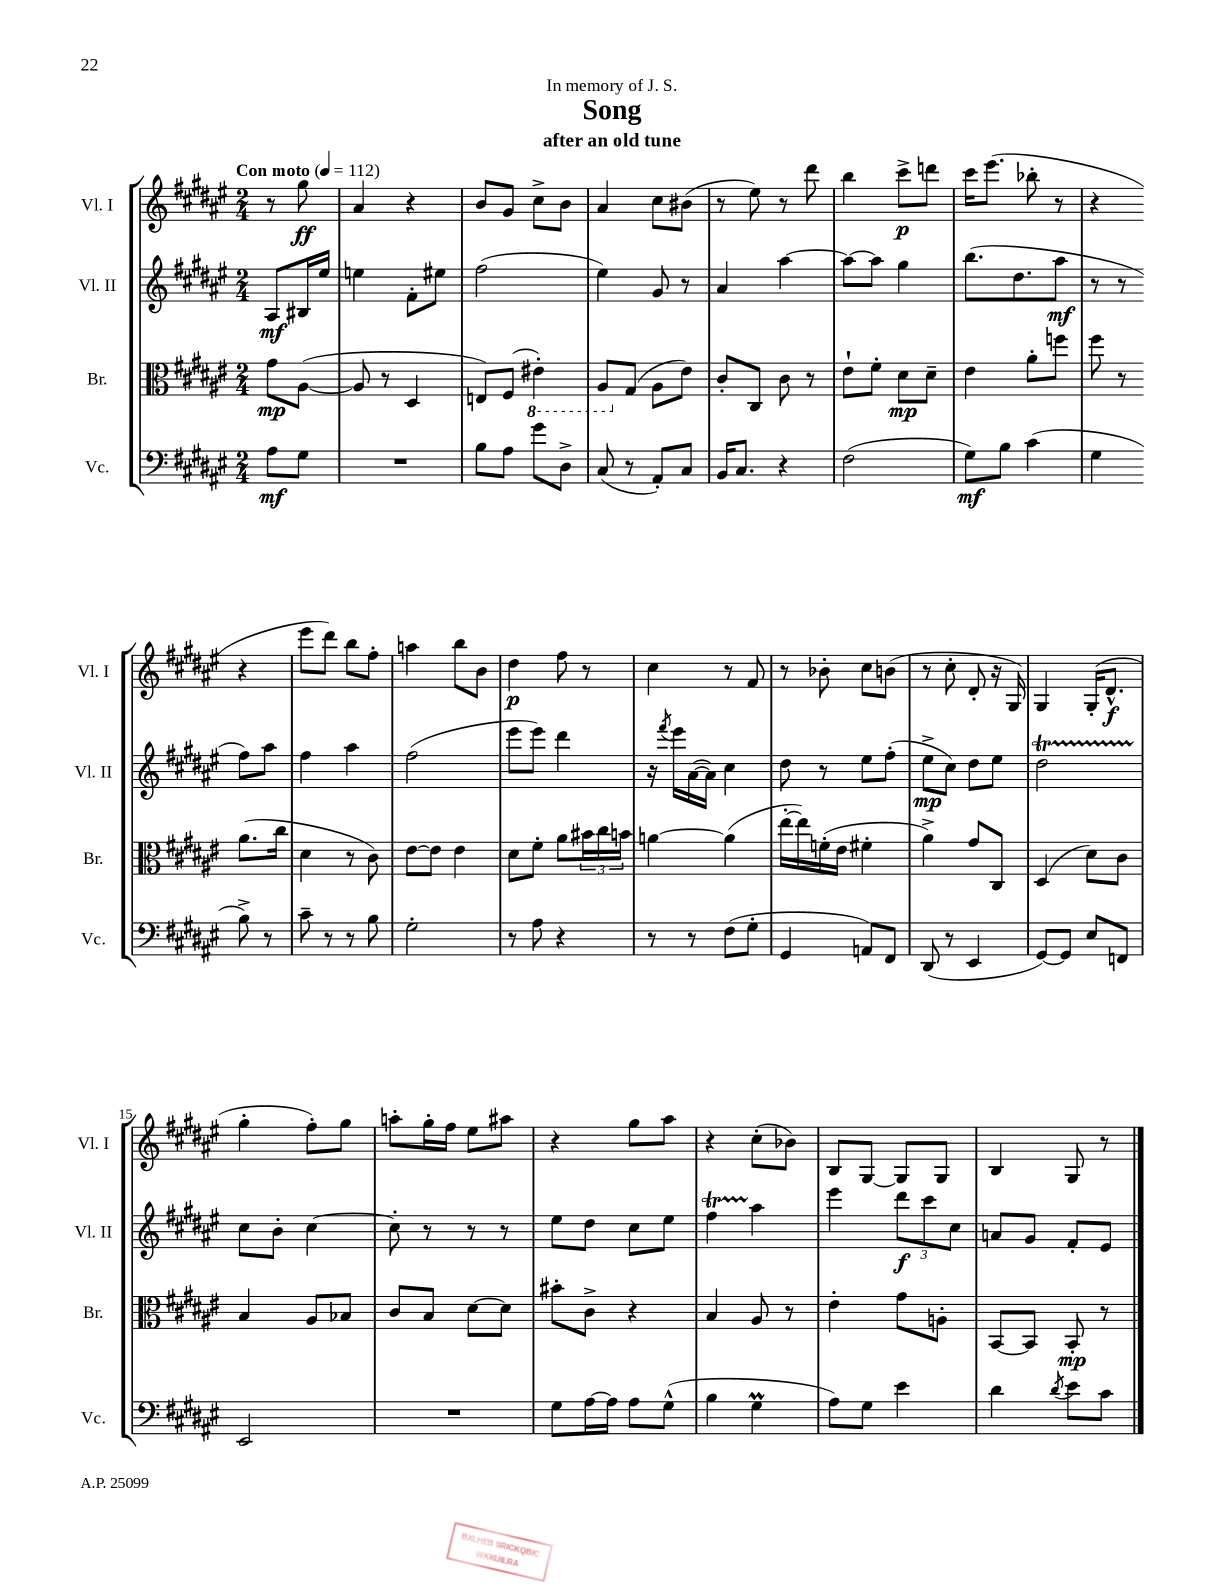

**kern	**kern	**kern	**kern
*staff4	*staff3	*staff2	*staff1
*clefF4	*clefC3	*clefG2	*clefG2
*k[f#c#g#d#a#e#]	*k[f#c#g#d#a#e#]	*k[f#c#g#d#a#e#]	*k[f#c#g#d#a#e#]
*M2/4	*M2/4	*M2/4	*M2/4
*MM112	*MM112	*MM112	*MM112
8A#\L	8g#\L	8A#/L	8r
8G#\J	([8A#\J	16B#/L	8gg#\
.	.	16ee#/JJ	.
=	=	=	=
2r	8A#/]	4ee\	4a#/
.	8r	.	.
.	4D#/	8f#'\L	4r
.	.	8ee#\J	.
=	=	=	=
8B\L	8E/L)	(2ff#\	8b/L
8A#\J	(8F#/J	.	8g#/J
8g#\L	4E#'\)	.	8cc#^\L
8D#^\J	.	.	8b\J
=	=	=	=
(8C#/	8AA#/L	4ee#\)	4a#/
8r	(8G#/J	.	.
8AA#'/L)	8A#\L	8g#/	8cc#\L
8C#/J	8e#\J)	8r	(8b#\J
=	=	=	=
16BB/LK	8c#'/L	4a#/	8r
8.C#/J	.	.	.
.	8C#/J	.	8ee#\)
4r	8c#\	[4aa#\	8r
.	8r	.	8ddd#\
=	=	=	=
(2F#\	8e#`\L	8aa#\_L	4bb\
.	8f#'\J	8aa#\]J	.
.	8d#\L	4gg#\	8ccc#^\L
.	8d#~\J	.	8ddd\J
=	=	=	=
8G#\L)	4e#\	(8.bb\L	16ccc#\LK
.	.	.	(8.eee#\J
8B\J	.	.	.
.	.	8.dd#\	.
(4c#\	8a#'\L	.	8bb-'\
.	8ff\J	8aa#\J	8r
=	=	=	=
4G#\	8ff#\	8r	4r
.	8r	8r	.
8B^\)	(8.a#\L	8ff#\L)	4r
8r	.	8aa#\J	.
.	16cc#\Jk	.	.
=	=	=	=
8c#~\	4d#\	4ff#\	8eee#\L
8r	.	.	8ddd#\J)
8r	8r	4aa#\	8bb\L
8B\	8c#\)	.	8ff#'\J
=	=	=	=
2G#'\	[8e#\L	(2ff#\	4aa\
.	8e#\]J	.	.
.	4e#\	.	8bb\L
.	.	.	8b\J
=	=	=	=
8r	8d#\L	8eee#\L	4dd#\
8A#\	8f#'\J	8eee#\J)	.
4r	8a#\L	4ddd#\	8ff#\
.	24b#\L	.	8r
.	24cc#\	.	.
.	24b\JJ	.	.
=	=	=	=
8r	[4a\	16r	4cc#\
.	.	8qfff#/	.
.	.	16eee#\LL	.
8r	.	([16a#\	.
.	.	16a#\]JJ)	.
(8F#\L	(4a\]	4cc#\	8r
8G#'\J	.	.	8f#/
=	=	=	=
4GG#/	[16ee#'\LL	8dd#\	8r
.	16ee#\])	.	.
.	(16f'\	8r	8b-'\
.	16e#\JJ	.	.
8AA/L)	4f#'\	8ee#\L	8cc#\L
8FF#/J	.	(8ff#'\J	(8b\J
=	=	=	=
(8DD#/	4a#^\)	8ee#^\L	8r
8r	.	8cc#\J)	8cc#'\
4EE#/	8g#/L	8dd#\L	8d#'/
.	8C#/J	8ee#\J	16r
.	.	.	16G#/)
=	=	=	=
[8GG#/L)	(4D#/	2dd#\	4G#/
8GG#/]J	.	.	.
8E#/L	8d#\L)	.	(16G#'/LK
.	.	.	8.d#^^/J
8FF/J	8c#\J	.	.
=	=	=	=
2EE#/	4B/	8cc#\L	4gg#'\
.	.	8b'\J	.
.	8A#/L	[4cc#\	8ff#'\L)
.	8B-/J	.	8gg#\J
=	=	=	=
2r	8c#/L	8cc#'\]	8aa'\L
.	8B/J	8r	16gg#'\L
.	.	.	16ff#\JJ
.	[8d#\L	8r	8ee#\L
.	8d#\]J	8r	8aa#\J
=	=	=	=
8G#\L	8b#'\L	8ee#\L	4r
[16A#\L	8c#^\J	8dd#\J	.
16A#\]JJ	.	.	.
8A#\L	4r	8cc#\L	8gg#\L
(8G#^^\J	.	8ee#\J	8aa#\J
=	=	=	=
4B\	4B/	4ff#\	4r
4G#\	8A#/	4aa#\	(8cc#'\L
.	8r	.	8b-\J)
=	=	=	=
8A#\L)	4e#'\	4eee#\	8B/L
8G#\J	.	.	[8G#/J
4e#\	8g#\L	12ddd#\L	8G#/]L
.	.	12ccc#\	.
.	8A'\J	.	8G#/J
.	.	12cc#\J	.
=	=	=	=
4d#\	[8BB/L	8a/L	4B/
.	8BB/]J	8g#/J	.
8qd#/	.	.	.
8e#\L	8BB'/	8f#'/L	8G#/
8c#\J	8r	8e#/J	8r
==	==	==	==
*-	*-	*-	*-
